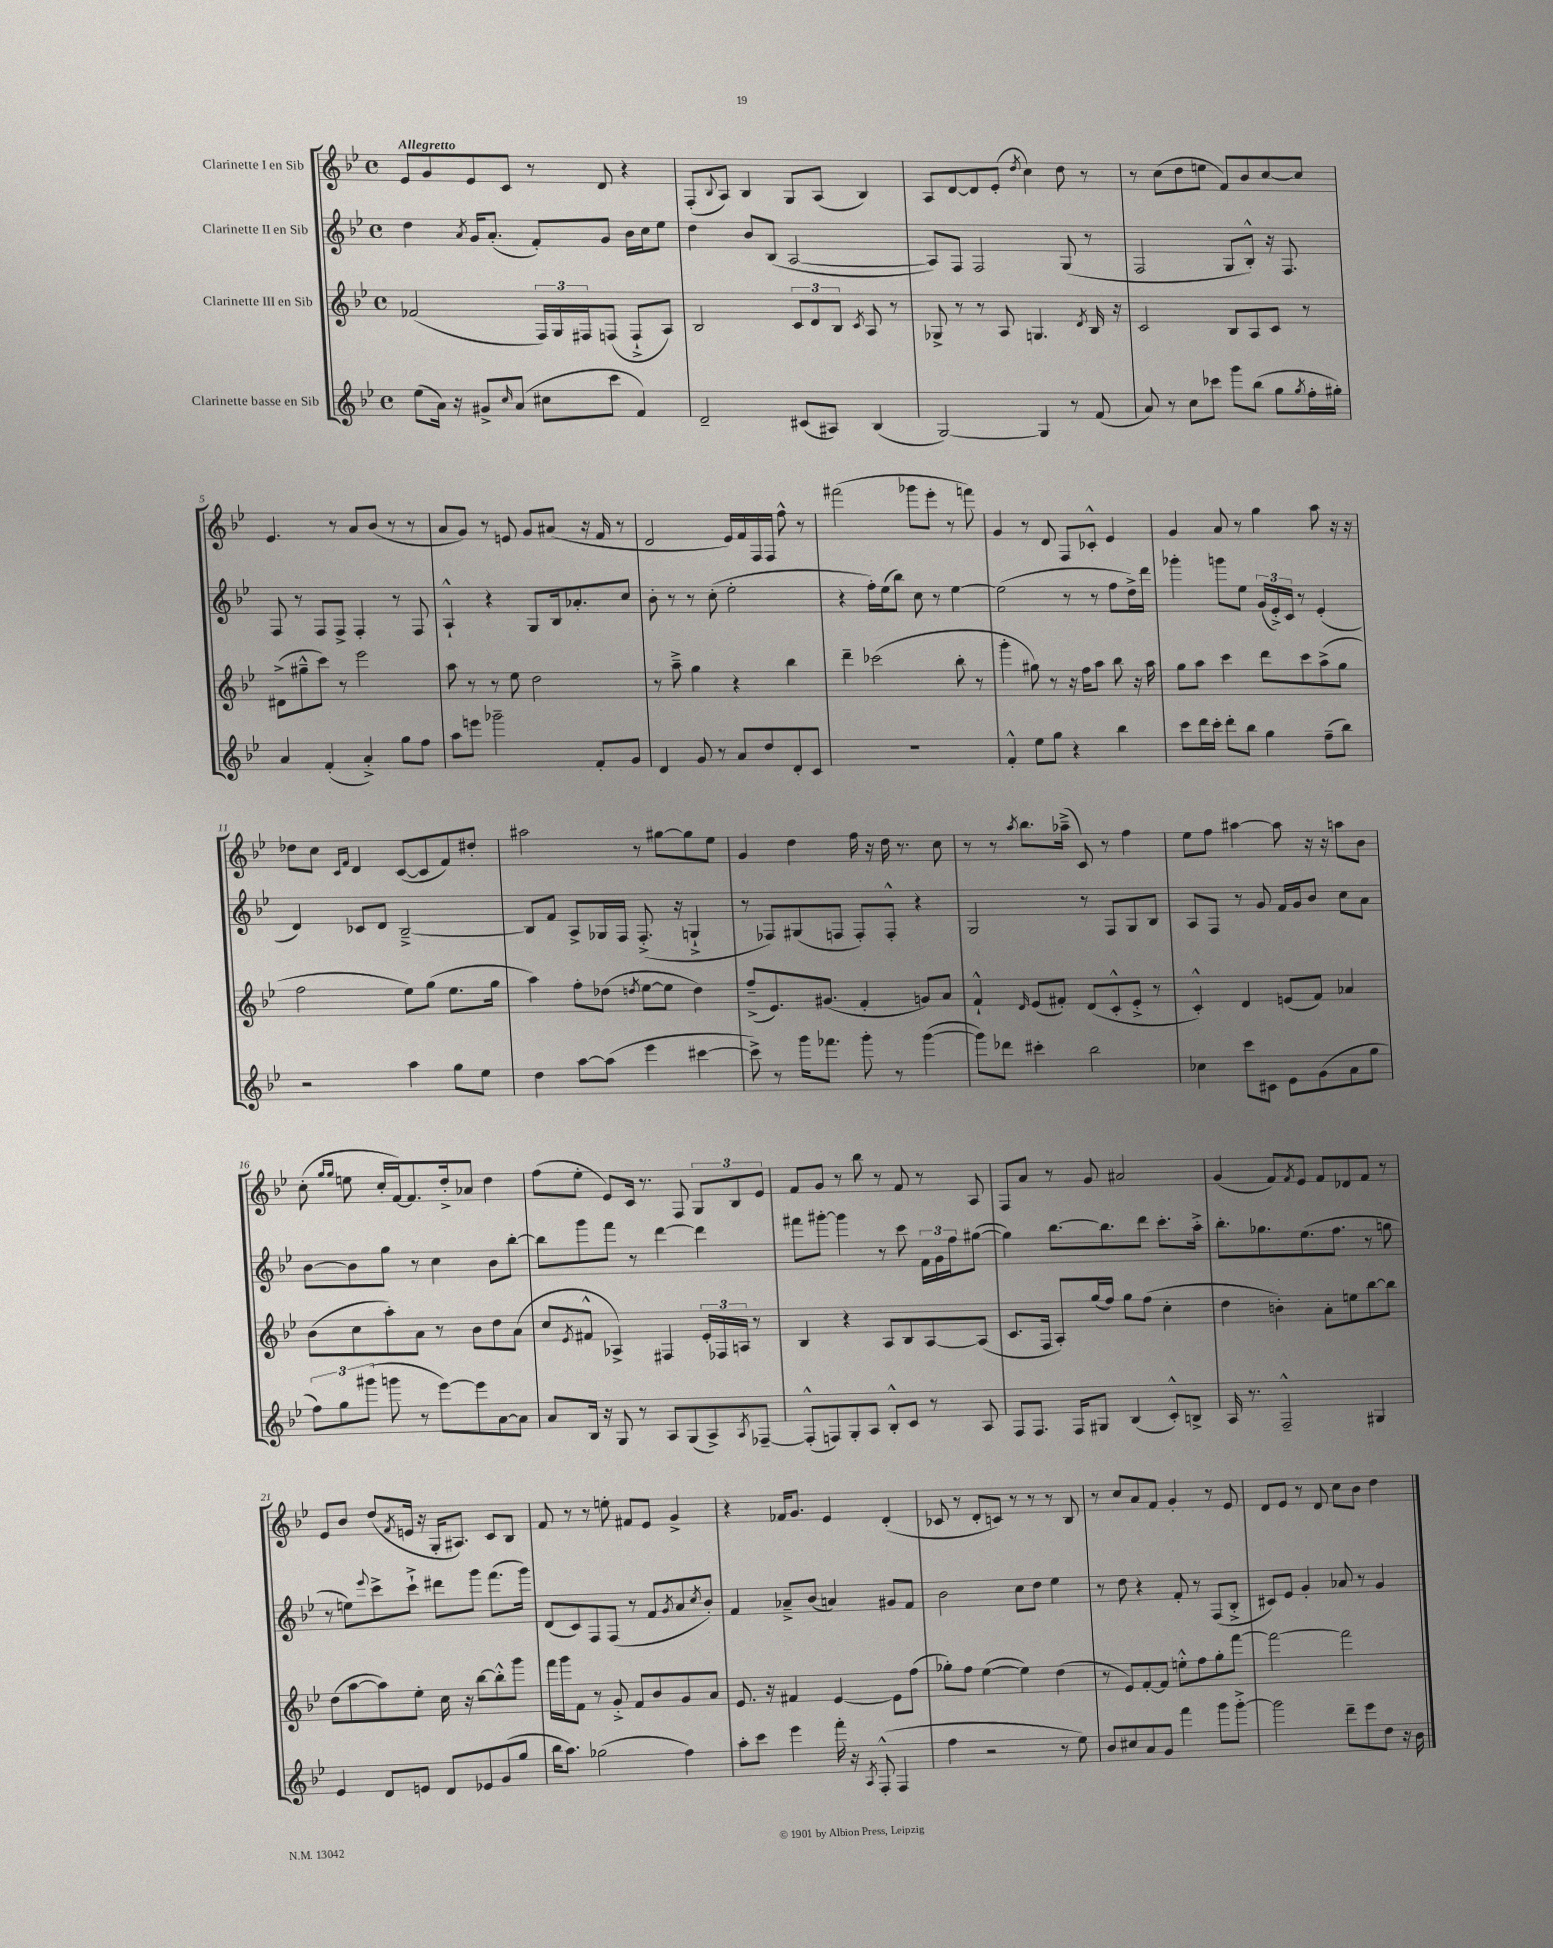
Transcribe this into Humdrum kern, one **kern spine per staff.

**kern	**kern	**kern	**kern
*part4	*part3	*part2	*part1
*staff4	*staff3	*staff2	*staff1
*I"Clarinette basse en Sib	*I"Clarinette III en Sib	*I"Clarinette II en Sib	*I"Clarinette I en Sib
*clefG2	*clefG2	*clefG2	*clefG2
*k[b-e-]	*k[b-e-]	*k[b-e-]	*k[b-e-]
*M4/4	*M4/4	*M4/4	*M4/4
*met(c)	*met(c)	*met(c)	*met(c)
=1	=1	=1	=1
!	!	!	!LO:TX:a:B:t=Allegretto
(8ee-\L	(2f-X/	4dd\	8e-/L
16a\Jk)	.	.	8g/
16r	.	.	.
.	.	8qa/	.
8g#X^/L	.	16g/KL	8e-/
.	.	(8.a'/J	.
16qqcc/	.	.	.
(8a/J	.	.	8c/J
8cc#X\L	24F/LL)	8f'/L)	8r
.	24G/	.	.
.	24F#X/J	.	.
8ccc\J	(8Fn/J	8g/J	8d/
4f/)	8F`^/L	16b-\LL	4r
.	.	16cc\J	.
.	8A/J)	8ee-\J	.
=2	=2	=2	=2
2d~/	2B-/	4dd\	(8F'/L
.	.	.	8qqB-/
.	.	.	8A/J)
.	.	8b-/L	4B-/
.	.	(8B-/J	.
(8c#X/L	12c/L	[2A/	8G/L
.	12d/	.	.
8A#X/J)	.	.	(8A/J
.	12B-/J	.	.
.	8qc/	.	.
(4B-/	8A/	.	4B-/)
.	8r	.	.
=3	=3	=3	=3
[2G/)	8G-X^/	8A/L])	8A/L
.	8r	8F/J	[8d/
.	8r	2F/	8d/]
.	8A/	.	(8e-'/J
.	.	.	8qdd/
4G/]	4.Gn/	.	4cc\)
8r	.	(8G/	8dd\
.	8qd/	.	.
(8f/	16B-/	8r	8r
.	16r	.	.
=4	=4	=4	=4
8a/)	2c/	2F/	8r
8r	.	.	(8cc\L
8cc\L	.	.	8dd\
8ccc-X\J	.	.	8een\J
8ggg\L	8B-/L	8G/L	8f/L)
(8bb-\J	8A/	8B-'^^/J)	8b-/
8gg\L	8c/J	16r	[8cc/
.	.	8.F/	.
8qgg/	.	.	.
16ff'\L	8r	.	8cc/J]
16gg#X'\JJ)	.	.	.
!!LO:LB:g=z
=5	=5	=5	=5
4a/	(8d#X^\L	8F/	4.e-/
.	8gg#X~^^\	8r	.
(4f'/	8ccc\J)	8F/L	.
.	8r	8F^/J	8r
4a'^/)	2eee-\	4F'/	8a/L
.	.	.	(8b-/J
8gg\L	.	8r	8r
8ff\J	.	8F/	8r
=6	=6	=6	=6
8aa\L	8aa\	4A`^^/	8a/L
8eeen\J	8r	.	8g/J)
2ggg-X~\	8r	4r	8r
.	8ee-\	.	8en/
.	2dd\	8G/L	8g/L
.	.	16B-/k	(8a#X/J
.	.	8.a-X'/	.
8f'/L	.	.	16r
.	.	.	16f/
8g/J	.	8cc/J	8r
=7	=7	=7	=7
4d/	8r	8b-'\	2d/
.	8aa~^\	8r	.
8g/	4gg\	8r	.
8r	.	(8cc'\	.
8a/L	4r	2ee-'\	16e-/LL)
.	.	.	16f/
8dd/	.	.	16F/
.	.	.	16F/JJ
8d'/	4bb-\	.	8ff^^\
8c/J	.	.	8r
=8	=8	=8	=8
1r	4ddd~\	4r	(2fff#X\
.	(2ccc-X\	16ff'\LL)	.
.	.	(16ee-\J	.
.	.	8bb-\J)	.
.	.	8cc\	8ggg-X\L
.	.	8r	8eee-'\J
.	8bb-'\	[4ee-\	8r
.	8r	.	8fffn\)
=9	=9	=9	=9
4f'^^/	4ggg'\	(2ee-\]	4g/
8ee-\L	8gg#X\)	.	8r
8gg\J	8r	.	8d/
4r	16r	8r	8F/L
.	16ff\KL	.	.
.	8aa\J	8r	8c-X'^^/J
4bb-\	8bb-\	8ff\L	4e-/
.	16r	16dd^\L)	.
.	16aa\	16ddd\JJ	.
=10	=10	=10	=10
8ccc\L	8gg\L	4ggg-X'\	4g/
16ddd\L	8aa\J	.	.
16ccc'\JJ	.	.	.
8ddd'\L	4ccc\	8gggn\L	8a/
8bb-\J	.	8ee-\J	8r
4gg\	8ddd\L	(24g/LL	4gg\
.	.	24e-'^/)	.
.	.	24c/JJ	.
.	8ccc\	8r	.
(8ff~\L	(8aa^\	(4e-'/	8aa\
8bb-\J)	8gg\J	.	16r
.	.	.	16r
!!LO:LB:g=z
=11	=11	=11	=11
2r	2ff\	4d/)	8dd-X\L
.	.	.	8cc\J
.	.	.	16qqc/LL
.	.	.	16qqf/JJ
.	.	8c-X/L	4d/
.	.	8d/J	.
4aa\	8ee-\L)	[2B-~^/	([8c/L
.	(8gg\J	.	8c/]
8gg\L	8.ee-\L	.	8f/)
8ee-\J	.	.	8dd#X'/J
.	16gg\Jk	.	.
=12	=12	=12	=12
4dd\	4aa\)	8B-/L]	2aa#X\
.	.	8f/J	.
[8aa\L	8ff'\L	8A^/L	.
(8aa\J]	(8dd-X\J	16G-X/L	.
.	.	16F/JJ	.
.	8qddn/	.	.
4eee-\	[8ee-\L	(8.F'^/	8r
.	8ee-\J]	.	[8gg#X\L
.	.	16r	.
[4ccc#X\	4dd\)	4Gn`^/	8gg#\]
.	.	.	8ee-\J
=13	=13	=13	=13
8ccc#^\])	(8ff~^/L	8r	4g/
8r	8.e-/)	8F-X/L)	.
16ggg\KL	.	(8G#X/	4dd\
8.fff-X\J	(8.g#X/J	.	.
.	.	8Fn/J	.
8ggg'\	4f'/	8F'/L)	16ff\
.	.	.	16r
8r	.	8F'^^/J	16dd\
.	.	.	8.r
([4ggg\	8gn/L)	4r	.
.	8a/J	.	8cc\
=14	=14	=14	=14
8ggg\L])	4f`^^/	2G/	8r
8ddd-X\J	.	.	8r
.	16qqd/	.	8qaa/
4ccc#X'\	(8e-/L	.	8.bb-\L
.	8f#X'/J)	.	.
.	.	.	(16aa-X~^\Jk
2bb-\	(8d/L	8r	8c/)
.	8c'^^/	8F/L	8r
.	8e-'^/J	8G/	4ff\
.	8r	8B-/J	.
=15	=15	=15	=15
4cc-X\	4c'^^/)	8A/L	8ee-\L
.	.	8F/J	8ff\J
8ccc\L	4d/	8r	[4aa#X\
8c#X\J	.	8g/	.
8e-\L	(8en/L	16f/LL	8aa#\]
.	.	16g/J	.
(8g\	8f/J)	8b-/J	16r
.	.	.	16r
8a\	4a-X/	8cc\L	8aan\L
8gg\J	.	8a\J	8b-\J
!!LO:LB:g=z
=16	=16	=16	=16
12ff\L)	(8b-\L	[8b-\L	(8cc'\
12gg\	.	.	.
.	.	.	16qqgg/LL
.	.	.	16qqgg/JJ
.	8cc\	8b-\]	8een\
(12ggg#X\J	.	.	.
8gggn\	8aa'\)	8gg\J	16cc'/LL
.	.	.	[16f/J)
8r	8a\J	8r	8.f/]
[8eee-\L)	8r	4cc\	.
.	.	.	16dd'^/k
8eee-\]	8b-\L	.	8a-X/J
[8a\	8dd\	8b-\L	4dd\
8a\J]	(8a\J	[8bb-'\J	.
=17	=17	=17	=17
8a/L	8cc/L	8bb-\L]	(8ff\L
.	8qe-/	.	.
16B-/Jk	8f#X^^/J	8ggg\	8ee-'\J
16r	.	.	.
8G/	4A-X^/)	8fff\J	8e-/L)
8r	.	8r	16c/Jk
.	.	.	8.r
8A/L	4F#X/	[4ddd\	.
(8G/	.	.	8F/
8A^/)	24e-'/LL	4ddd\]	12G/L
.	24F-X/	.	.
.	24An/JJ	.	12B-/
8qA/	.	.	.
[8F-X~/J	8r	.	.
.	.	.	12e-/J
=18	=18	=18	=18
(8F-'^^/L]	4B-/	8fff#X\L	8f/L
8Fn/)	.	[8ggg#X'\J	8g/J
8G'/	4r	4ggg#\]	8r
8A/J	.	.	8bb-\
8B-'^^/L	8A/L	8r	8r
8c/J	8B-/	8ccc\	8f/
8r	[8A/	24f\LL	8r
.	.	24g\	.
.	.	24ff\J	.
8A/	(8A/J]	([8gg#X\J	8A/
=19	=19	=19	=19
8F/L	8.c/L	4gg#\])	8F/L
8.F/J	.	.	8a/J
.	16F/Jk	.	.
.	8A'/L)	[8.bb-\L	8r
16F/KL	.	.	.
8G#X/J	(16gg/L	.	8g/
.	16ff/JJ)	8.bb-\]	.
(4B-/	8gg\L	.	2a#X/
.	(8ff\J	8ddd\J	.
8c'^^/L)	4cc'\	8.ccc'\L	.
8Bn^/J	.	.	.
.	.	16aa'^\Jk	.
=20	=20	=20	=20
16A/	4dd\	8.bb-'\L	(4g/
8.r	.	.	.
.	.	8.gg-X\	.
2F~^^/	4bn'\)	.	8f/L)
.	.	.	8qf/
.	.	(8.ee-\	8e-/J
.	8a'\L	.	8f/L
.	.	8.ff\J	.
.	8een\	.	8d-X/
4G#X/	[8bb-\	8r	8f/J
.	8bb-\J]	8ggn\	8r
!!LO:LB:g=z
=21	=21	=21	=21
4e-/	(8dd\L	8r	8e-/L
.	[8aa\	8een\L)	8b-/J
.	.	8qqeee-/	.
8d/L	8aa\])	8ccc^\	(8dd/L
.	.	.	8qf/
8en/J	8ee-'\J	8ccc`^\J	16en/Jk
.	.	.	16r
8d/L	16cc\	8ddd#X\L	16G'/KL
.	16r	.	8.A#X/J)
8e-X/	[8bb-\L	8ggg\J	.
(8g/	8bb-'^^\]	(8.fff\L	8c/L
8gg/J	8ggg\J	.	8B-/J
.	.	16ggg\Jk)	.
=22	=22	=22	=22
16bb-\KL	16fff\LL	(8d/L	8f/
8.aa\J)	16ggg\J	.	.
.	8f\J	8c/)	8r
(2gg-X\	8r	8F/	8r
.	8g'^/	(8F/J	8een'\
.	8f/L	8r	8f#X/L
.	8b-/	8f/L	8e-/J
.	.	8qg/	.
4ff\)	8g/	8a/	4g^/
.	.	8qcc/	.
.	8a/J	8b-'/J)	.
=23	=23	=23	=23
8aa'\L	8.e-/	4f/	4r
8ccc\J	.	.	.
.	16r	.	.
4eee-\	4f#X/	8a-X~^/L	16f-X/KL
.	.	.	8.g/J
.	.	(8b-/J	.
16fff'\	[4e-/	4an/)	4e-/
16r	.	.	.
8qA/	.	.	.
(8F'^^/	.	.	.
4F/	8e-\L]	8g#X/L	(4d'/
.	(8ff\J	8f/J	.
=24	=24	=24	=24
4ff\	8gg-X'\L)	2b-\	8c-X/
.	8ff\J	.	8r
2r	([4ee-\	.	8d'/L
.	.	.	8cn/J)
.	4ee-\])	8cc\L	8r
.	.	8dd\J	8r
8r	(4dd\	4ee-\	8r
8ee-\)	.	.	8B-/
=25	=25	=25	=25
8b-/L	8r	8r	8r
8cc#X/	8e-/L)	8dd\	8cc/L
8a/	[8f'/	4r	8a/
8g/J	8f/J]	.	8f/J
4fff\	8een'^^\L	8f'/	4g'/
.	8ff\	8r	.
8ggg\L	8gg'\	(8F/L	8r
[8ggg'^\J	[8fff\J	8B-'^/J	8e-/
=26	=26	=26	=26
2ggg\]	2fff\_	8c#X/L)	8d/L
.	.	8e-/J	8e-/J
.	.	4g'/	8r
.	.	.	8d/
8ddd~\L	2fff\]	8a-X/	8cc\L
8eee-\	.	8r	8b-\J
8dd\J	.	4g/	4dd\
16r	.	.	.
16b-\	.	.	.
==	==	==	==
*-	*-	*-	*-
